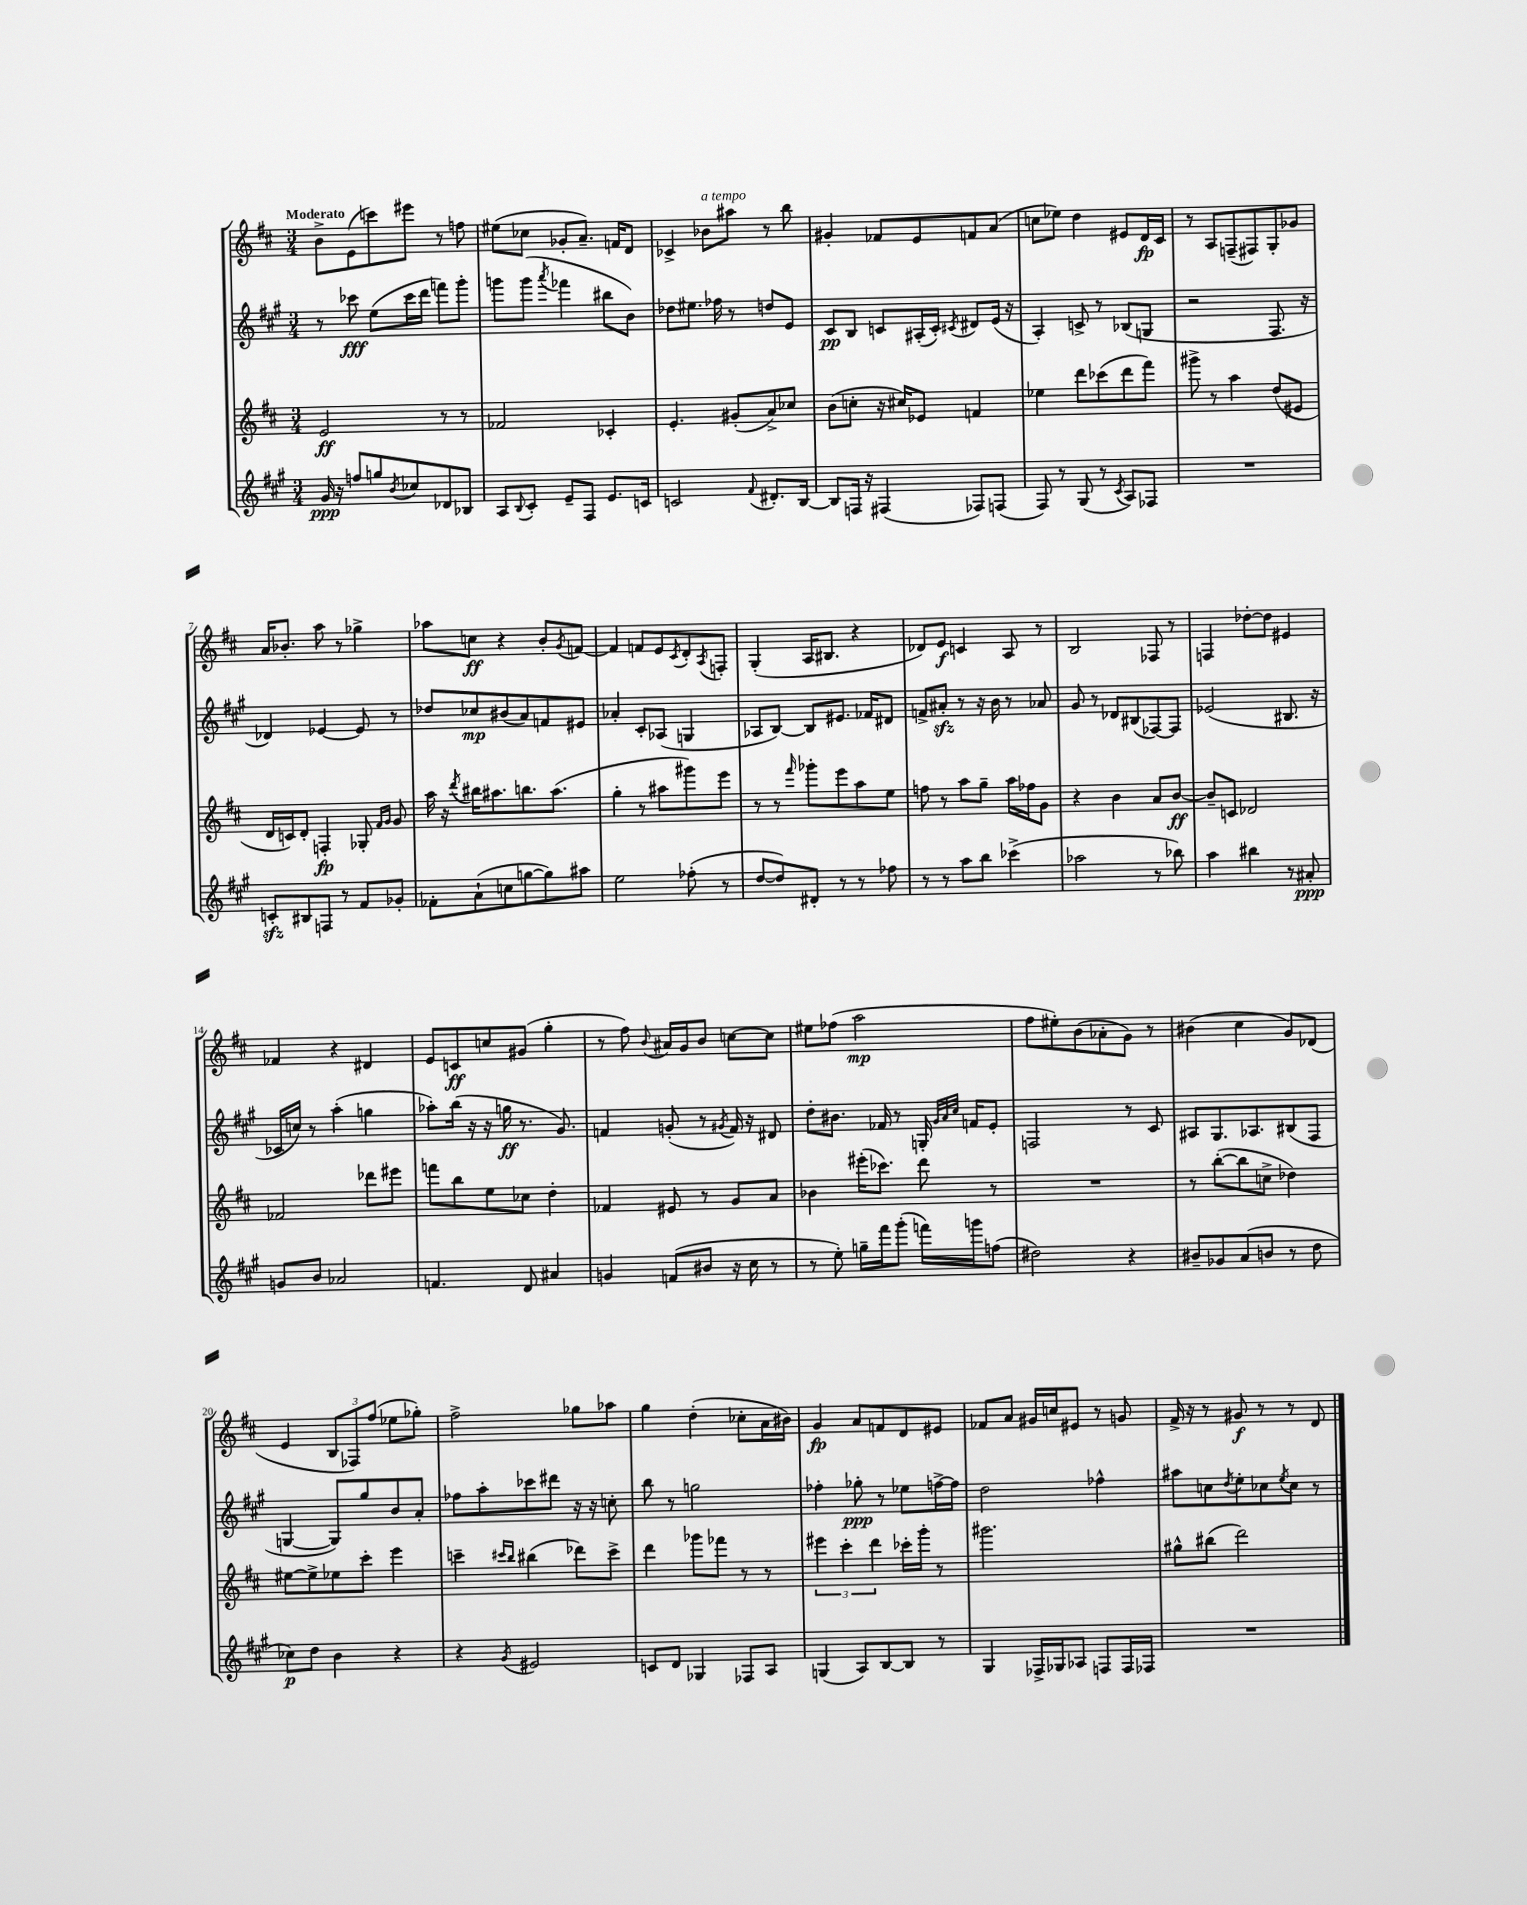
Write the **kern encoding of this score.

**kern	**kern	**kern	**kern
*staff4	*staff3	*staff2	*staff1
*clefG2	*clefG2	*clefG2	*clefG2
*k[f#c#g#]	*k[f#c#]	*k[f#c#g#]	*k[f#c#]
*M3/4	*M3/4	*M3/4	*M3/4
16g#	2e	8r	8b^
16r	.	.	.
8ff	.	8ccc-	(8e
8gg	.	(8ee	8ccc)
8qb	.	.	.
8cc-	.	16ccc-	8eee#
.	.	16ddd	.
8d-	8r	8fff)	8r
8B-	8r	8ggg#'	8ff
=	=	=	=
8A	2f-	8ggg	(8ee#
8qqB	.	.	.
8c#'	.	(8ggg	8cc-
.	.	8qaaa	.
8e~	.	4fff-	8g-'
8F#	.	.	8.a~)
8.e	4c-'	8bb#	.
.	.	.	16f
.	.	8b)	8d
16c	.	.	.
=	=	=	=
2c	4.e'	8dd-	4c-^
.	.	8.ee#	.
.	.	.	8b-
.	.	16ff-	.
.	(8g#'	8r	8aa#
8qqf#	.	.	.
8.d#'	8a^)	8dd	8r
.	8cc-	8e	8bb
[16B	.	.	.
=	=	=	=
8B]	(8b	8c#	4g#'
16F	8cc'	8B	.
16r	.	.	.
(4F#	16r	8c	8f-
.	16cc#)	.	.
.	8e-	(16A#'	8e
.	.	16c')	.
.	.	8qc#	.
8F-)	4f	8d#	8f
(8F	.	(16e	(8a
.	.	16r	.
=	=	=	=
8F#)	4ee-	4A')	8cc
8r	.	.	8ee-)
(8G#	8ddd	8c^	4dd
8r	(8ccc-	8r	.
8qc#	.	.	.
8A)	8ddd	(8B-	8e#
8F-	8fff#)	8G	16d
.	.	.	16c#
=	=	=	=
2.r	8ggg#^	2r	8r
.	8r	.	8A
.	4aa	.	(8F~
.	.	.	8F#)
.	(8dd	8.F#	8G'
.	8e#	.	8g-
.	.	16r	.
=	=	=	=
8c'	16d	4d-)	16a
.	16c)	.	8.b-'
8B#	8d'	.	.
8F	4F'	[4e-	8aa
8r	.	.	8r
8f#	8G-'	8e-]	4gg-^
.	16qqf#	.	.
.	16qqg	.	.
8g-'	8g	8r	.
=	=	=	=
8f-'	16aa	8dd-	8aa-
.	16r	.	.
.	8qddd	.	.
(8a`	16bb#	8cc-	8cc
.	8.aa#	.	.
8cc	.	(8b#	4r
[8gg	8.bb	8a)	.
8gg])	.	8f	8b'
.	(8.aa#	.	.
.	.	.	8qg
8aa#	.	8e#	[8f
=	=	=	=
2ee	4gg'	4a-'	4f]
.	8r	8c#'	8f
.	8aa#	(8A-	8e
.	.	.	8qc#
(8ff-'	8ggg#)	4G	8d'
.	.	.	8qA
8r	8eee	.	8F'
=	=	=	=
[8dd	8r	8A-	(4G'
8dd])	8r	[8B)	.
.	16qqfff#	.	.
8d#'	8ggg-'	8B]	16A
.	.	.	8.B#
8r	8eee	8.e#	.
8r	8aa	.	4r
.	.	16f-	.
8ff-	8ee	8d#	.
=	=	=	=
8r	8ff	8f^	8d-)
8r	8r	8a#'	8e
8aa	8aa	8r	4c
8bb	8gg~	16r	.
.	.	16b	.
(4ccc-^	16aa	8r	8A
.	16ff-	.	.
.	8g	8a-	8r
=	=	=	=
2aa-	4r	8g#	2B
.	.	8r	.
.	4b	8d-	.
.	.	(8B#	.
8r	8a	[8F-)	8F-
8bb-)	[8b	8F-]	8r
=	=	=	=
4aa	8b~]	(2e-	4F
.	8c	.	.
4bb#	2d-	.	[8dd-'
.	.	.	8dd-]
8r	.	8.B#	4e#
8a#'	.	.	.
.	.	16r	.
=	=	=	=
8g	2f-	16c-	4f-
.	.	16cc)	.
8b	.	8r	.
2a-	.	(4aa'	4r
.	8ddd-	4gg	4d#
.	8eee#	.	.
=	=	=	=
4.f	8fff	8aa-')	8e
.	8bb	(16bb	8c
.	.	16r	.
.	8ee	16r	8cc
.	.	16gg	.
8d	8cc-	8.r	(8g#
4a#	4dd'	.	4gg'
.	.	8.g#)	.
=	=	=	=
4g	4f-	4f	8r
.	.	.	8ff#)
.	.	.	8qqb
(8f	8e#	(8g'	16a#
.	.	.	16g
8b#	8r	8r	8b
.	.	8qg#	.
16r	8g	16f)	[8cc
16cc#	.	16r	.
8r	8a	8d#	8cc]
=	=	=	=
8r	4b-	8dd'	8ee#
8ee')	.	8.b#	(8ff-
16gg~	(16eee#'	.	2aa
16fff#	8.ccc-)	16f-	.
(8ggg#'	.	8r	.
16fff)	8ddd	16G'	.
.	.	32qqg#	.
.	.	32qqa	.
.	.	32qqcc#	.
16ggg	.	16f	.
(8ff	8r	8e'	.
=	=	=	=
2dd#)	2.r	2F	8ff#
.	.	.	8ee#')
.	.	.	(8b
.	.	.	8a-'
4r	.	8r	8g)
.	.	8c#	8r
=	=	=	=
8b#~	8r	8A#	(4b#
8g-	([8bb'	8.G#	.
(8a	8bb]	.	4cc#
.	.	8.A-	.
8b	8cc^	.	.
8r	4dd-)	(8B#	8g)
8dd	.	8F#	(8d-
=	=	=	=
8cc-)	[8ee#	[4G	4e
8dd	8ee#^]	.	.
4b	8ee-	8G])	12B
.	.	.	12F-)
.	8ccc#'	8gg#	.
.	.	.	(12ff#
4r	4eee	8b	8ee-
.	.	8a'	8gg-')
=	=	=	=
4r	4ccc~	8ff-	2ff#^
.	.	8aa'	.
.	16qqccc#	.	.
8qg#	16qqbb	.	.
2e#	(4bb#	8ccc-	.
.	.	8ddd#	.
.	8ddd-)	16r	8gg-
.	.	16r	.
.	8ccc#^	8cc'	8aa-
=	=	=	=
8c	4ddd	8bb	4gg
8d	.	8r	.
4G-	8ggg-	2gg	(4dd'
.	8fff-	.	.
8F-	8r	.	8cc-'
8A	8r	.	16a
.	.	.	16b#)
=	=	=	=
(4G	6eee#	4ff-'	4g
.	6ccc#'	.	.
8A)	.	8gg-'	8a
.	6ddd	.	.
[8B	.	8r	8f
8B]	16ccc-'	8ee-	8d
.	16ggg'	.	.
8r	8r	[16ff^	8e#
.	.	16ff]	.
=	=	=	=
4G#	2.ggg#	2dd	8f-
.	.	.	8a
16F-^	.	.	16g#
16G-	.	.	16cc
8A-	.	.	8e#
8F	.	4ff-^^	8r
16F	.	.	8g
16F-	.	.	.
=	=	=	=
2.r	8gg#^^	8aa#	16f#^
.	.	.	16r
.	(8bb#	8cc	8r
.	.	8qdd	.
.	2ddd)	8ee'	8g#
.	.	8cc-	8r
.	.	8qee	.
.	.	8cc-	8r
.	.	8r	8d
==	==	==	==
*-	*-	*-	*-
